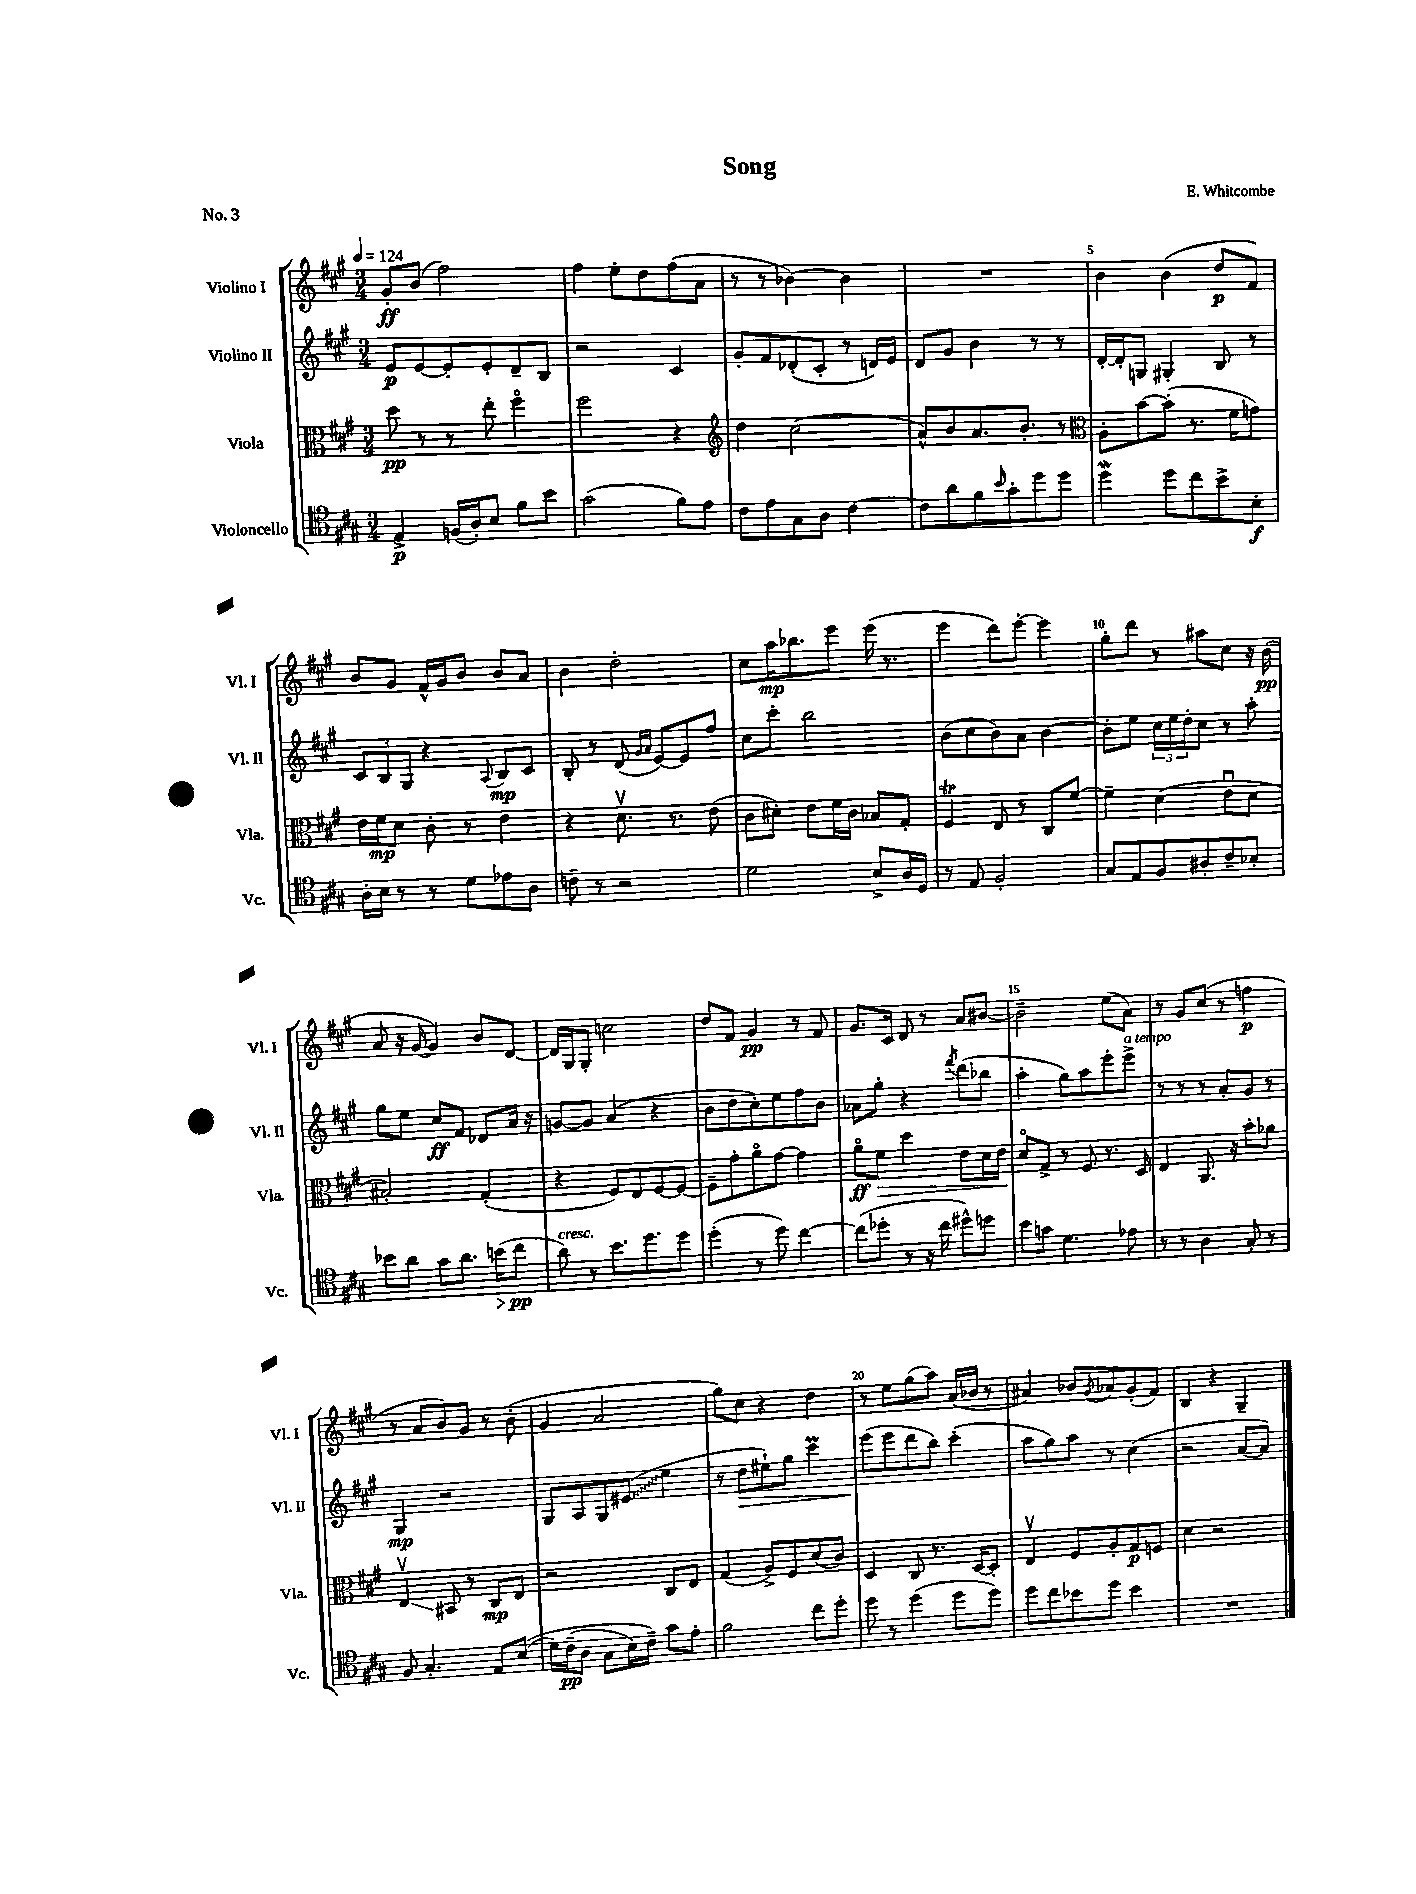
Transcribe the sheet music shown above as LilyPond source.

\header { title = "Song" composer = "E. Whitcombe" piece = "No. 3" }
<<
\new StaffGroup <<
\new Staff = "s0" \with { instrumentName = "Violino I" shortInstrumentName = "Vl. I" } {
    \clef treble \key a \major \numericTimeSignature \time 3/4 \tempo 4 = 124
    gis'8-.\ff b'8( fis''2) |
    fis''4 e''8-. d''8 fis''8( a'8 |
    r8 r8 bes'4~) bes'4 |
    R2. |
    b'4 b'4( d''8\p fis'8) |
    b'8 gis'8 fis'16-^ gis'16 b'8 b'8 a'8 |
    b'4 d''2-. |
    cis''8 a''16\mp bes''8. e'''8 e'''16( r8. |
    e'''4 d'''8) e'''8~-. e'''4 |
    gis''8-. d'''8 r8 ais''8 cis''8 r16 b'16\pp( |
    a'8 r16 gis'16~ gis'4) b'8 d'8~ |
    d'16 gis16 gis8-. c''2 |
    d''8 fis'8 gis'4\pp r8 fis'8 |
    gis'8. cis'16 d'8 r8 a'8 bis'8~ |
    bis'2-- e''8( a'8) |
    r8 gis'8 cis''8( r8 f''4\p |
    r8 a'8 b'8) gis'8 r8 b'8-.( |
    gis'4 a'2 |
    gis''8) cis''8 r4 d''4 |
    r8 e''8 gis''8( a''8) a'16( bes'16 r8 |
    ais'4) bes'8 \acciaccatura { gis'8 } aes'8 gis'8-.( fis'8) |
    b4 r4 gis4-- \bar "|." |
}
\new Staff = "s1" \with { instrumentName = "Violino II" shortInstrumentName = "Vl. II" } {
    \clef treble \key a \major \numericTimeSignature \time 3/4
    e'8\p e'8~ e'8-. e'8-. d'8-- b8 |
    r2 cis'4 |
    gis'8-. fis'8 des'8-.( cis'8-. r8 d'16) e'16 |
    d'8 gis'8 b'4 r8 r8 |
    d'16~-. d'16-. g8 gis4-. b8 r8 |
    \tuplet 3/2 { cis'8 b8 gis8 } r4 \appoggiatura { a8 } b8\mp cis'8 |
    b8-. r8 d'8( \grace { gis'16 a'16 } e'8~) e'8 fis''8 |
    cis''8 cis'''8-. b''2 |
    b'8( cis''8 b'8) a'8 b'4~ |
    b'8-. e''8 \tuplet 3/2 { cis''16 e''16 d''16-. } cis''8 r8 a''8-. |
    gis''8 e''8 cis''8\ff fis'8 des'8 a'16 r16 |
    g'8~ g'8 a'4( r4 |
    b'8 d''8 cis''8-.) e''8 fis''8 b'8 |
    aes'8 gis''8-. r4 \acciaccatura { fis'''8 } d'''8( bes''8 |
    a''4-. gis''8) a''8 e'''8-. e'''8->^\markup { \italic "a tempo" } |
    r8 r8 r8 a'8-. gis'8 r8 |
    gis4\mp r2 |
    gis8 a8 gis8 \once \override Glissando.style = #'zigzag eis'8\glissando( e''4 |
    r8 d''8\> eis''8-!) gis''8 cis'''4\prall |
    e'''8\!( e'''8 d'''8 b''8) cis'''4-.( |
    a''8 gis''8) a''8 r8 cis''4( |
    r2 a'8~ a'8) \bar "|." |
}
\new Staff = "s2" \with { instrumentName = "Viola" shortInstrumentName = "Vla." } {
    \clef alto \key a \major \numericTimeSignature \time 3/4
    d''8\pp r8 r8 e''8-. fis''4\flageolet |
    fis''2 r4 |
    \clef treble d''4 cis''2( |
    a'8-^) b'8 a'8. b'8.-. r8 |
    \clef alto a8-. b'8~ b'8-.( r8. fis'16 g'8) |
    e'16 fis'16\mp d'8 cis'8-. r8 e'4 |
    r4 d'8.\upbow r8. e'8( |
    cis'8 dis'8-.) e'8 fis'16 cis'16 bes8 gis8-. |
    fis4\trill e8 r8 cis8 fis'8~ |
    fis'4-- d'4( e'8\downbow d'8 |
    bis2-.) gis4-.( |
    r4 fis8) e8 fis8~ fis8~ |
    fis8-- gis'8-. a'8\flageolet gis'8~ gis'4 |
    a'8\flageolet\ff fis'8\> d''4 e'8 d'16 e'16 |
    d'8\flageolet\! gis8-> r8 fis8 r8. d16 |
    e4 a,8. r16 b'8-. aes'8 |
    e4\upbow\glissando bis,8 r8 cis8\mp e8 |
    r2 cis8 e8 |
    gis4( a8->) fis8 d'8( cis'8) |
    d4 cis8 r8. d16~ d8-. |
    e4\upbow fis8 a8-. gis8\p f8 |
    d'4 r2 \bar "|." |
}
\new Staff = "s3" \with { instrumentName = "Violoncello" shortInstrumentName = "Vc." } {
    \clef tenor \key a \major \numericTimeSignature \time 3/4
    e4->\p f16( a16-.) b8 fis'8 b'8 |
    gis'2( fis'8) e'8 |
    cis'8 e'8 gis8 a8 cis'4~ |
    cis'8 a'8 fis'8 \grace { b'16 } gis'8-. d''8 d''8 |
    d''4\mordent d''8 cis''8 b'8-> b8-.\f |
    a16-. b16 r8 r8 d'8 ees'8 a8 |
    c'8-- r8 r2 |
    d'2 b8-> a16 d16 |
    r8 e8 fis2-. |
    gis8 e8 fis8 ais8-. cis'8-- bes8-. |
    bes'8 a'8 gis'8 a'8. b'16\>( cis''8\pp\! |
    a'8^\markup { \italic "cresc." }) r8 b'8. d''8. d''8 |
    d''4-.( r8 d''8) cis''4~ |
    cis''8( des''8-. r8 r16 cis''16 dis''8-^) d''8 |
    b'8 g'8 d'4. ees'8 |
    r8 r8 a4 gis8-. r8 |
    fis8 gis4.-. e8 b8(\( |
    d'16) cis'16--\pp( a8 gis8 b16) cis'16--\) gis'8 e'8-. |
    fis'2 cis''8 d''8-. |
    d''8 r8 d''4( d''8 d''8) |
    d''8 cis''8 bes'8 d''8 bes'4 |
    R2. \bar "|." |
}
>>
>>
\layout { \context { \Score \override BarNumber.break-visibility = ##(#f #t #t) barNumberVisibility = #(every-nth-bar-number-visible 5) } }
